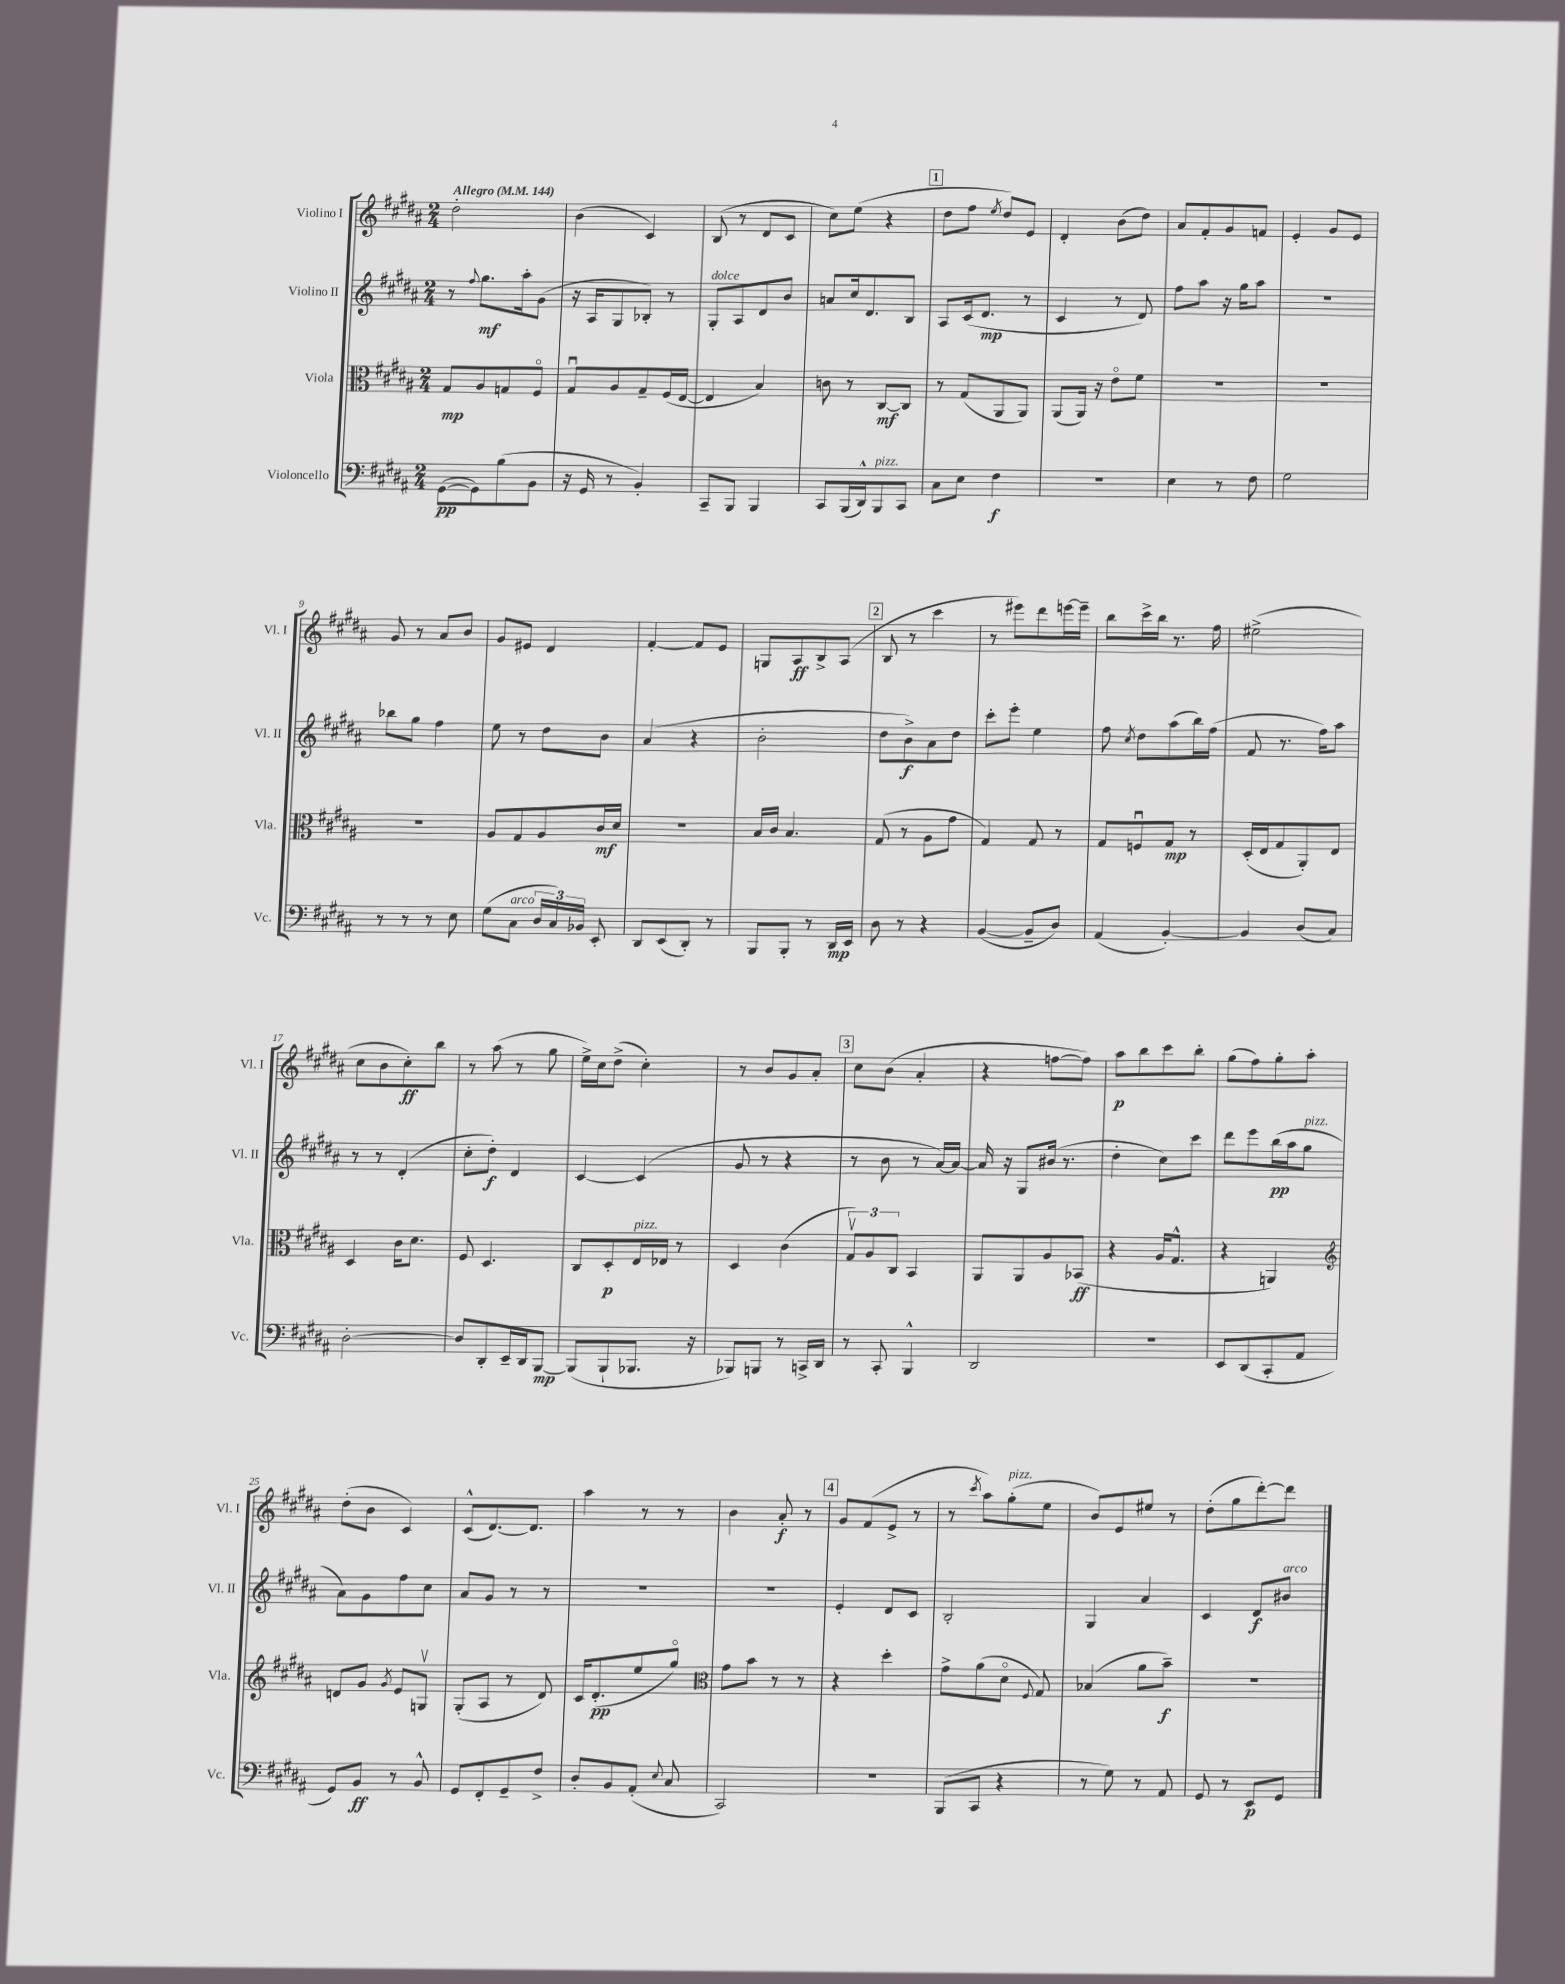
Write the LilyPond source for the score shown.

<<
\new StaffGroup <<
\new Staff = "s0" \with { instrumentName = "Violino I" shortInstrumentName = "Vl. I" } {
    \clef treble \key b \major \numericTimeSignature \time 2/4 \tempo "Allegro" 4 = 144
    \autoBeamOff dis''2-. |
    b'4( cis'4) |
    b8( r8 dis'8[ cis'8] |
    cis''8[) e''8]( r4 |
    \mark \markup { \box "1" } dis''8[ fis''8] \acciaccatura { e''8 } dis''8[) e'8] |
    dis'4-. b'8[( dis''8]) |
    ais'8[ fis'8-. gis'8 f'8] |
    e'4-. gis'8[ e'8] |
    gis'8 r8 ais'8[ b'8] |
    gis'8[ eis'8] dis'4 |
    fis'4~-. fis'8[ e'8] |
    g8[ ais8\ff b8-> ais8]( |
    \mark \markup { \box "2" } b8 r8 cis'''4 |
    r8 eis'''8[) dis'''8 e'''16~ e'''16]-- |
    b''8[ cis'''16-> b''16] r8. fis''16 |
    eis''2->( |
    cis''8[ b'8 cis''8-.\ff) b''8] |
    r8 ais''8( r8 gis''8 |
    e''16[->) cis''16 dis''8]->( cis''4-.) |
    r8 b'8[ gis'8 ais'8]-. |
    \mark \markup { \box "3" } cis''8[ b'8]( ais'4-. |
    r4 f''8[~ f''8]) |
    ais''8[\p b''8 cis'''8 b''8]-. |
    gis''8[( fis''8) gis''8-. ais''8]-. |
    dis''8[-.( b'8] cis'4) |
    cis'8[-^( dis'8.~) dis'8.] |
    ais''4 r8 r8 |
    b'4 ais'8-.\f r8 |
    \mark \markup { \box "4" } gis'8[ fis'8( e'8]-> r8 |
    r8 \acciaccatura { cis'''8 } ais''8[) gis''8-.^\markup { \italic "pizz." }( e''8] |
    b'8[) e'8 eis''8] r8 |
    dis''8[-.( gis''8 dis'''8~-.) dis'''8] \bar "|." |
}
\new Staff = "s1" \with { instrumentName = "Violino II" shortInstrumentName = "Vl. II" } {
    \clef treble \key b \major \numericTimeSignature \time 2/4
    \autoBeamOff r8 \appoggiatura { fis''8 } gis''8.[\mf ais''16-. gis'8]( |
    r16 ais16[ gis8 bes8]-.) r8 |
    gis8[-.^\markup { \italic "dolce" } ais8 dis'8 b'8] |
    a'8[ cis''16 dis'8. b8] |
    \mark \markup { \box "1" } ais8[ cis'16( dis'8.]\mp r8 |
    cis'4 r8 dis'8) |
    fis''8[ ais''8] r16 gis''16[ ais''8] |
    R2 |
    bes''8[ gis''8] fis''4 |
    e''8 r8 dis''8[ b'8] |
    ais'4( r4 |
    b'2-. |
    \mark \markup { \box "2" } dis''8[ b'8->\f) ais'8 dis''8] |
    cis'''8[-. e'''8]-. e''4 |
    fis''8 \acciaccatura { cis''8 } dis''8[ ais''8( b''16) fis''16]( |
    fis'8 r8. fis''16[) ais''8] |
    r8 r8 dis'4-.( |
    cis''8[-. dis''8]-.\f) dis'4 |
    cis'4~ cis'4( |
    gis'8 r8 r4 |
    \mark \markup { \box "3" } r8 b'8 r8 ais'16[~) ais'16]~ |
    ais'16 r16 gis8[ bis'16]( r8. |
    dis''4-. cis''8[) cis'''8] |
    dis'''8[ e'''8 b''16\pp( ais''16 gis''8]^\markup { \italic "pizz." } |
    ais'8[) gis'8 fis''8 cis''8] |
    ais'8[ gis'8] r8 r8 |
    R2 |
    R2 |
    \mark \markup { \box "4" } e'4-. dis'8[ cis'8] |
    b2-. |
    gis4 ais'4 |
    cis'4 dis'8[\f bis'8]^\markup { \italic "arco" } \bar "|." |
}
\new Staff = "s2" \with { instrumentName = "Viola" shortInstrumentName = "Vla." } {
    \clef alto \key b \major \numericTimeSignature \time 2/4
    \autoBeamOff gis8[\mp ais8 g8 fis8]\flageolet |
    gis8[\downbow ais8 gis8-- fis16( e16]~ |
    e4 b4) |
    c'8 r8 cis8[~\mf cis8] |
    \mark \markup { \box "1" } r8 gis8[( ais,8 ais,8]) |
    ais,8[( ais,16]) r16 e'8[\flageolet fis'8] |
    R2 |
    R2 |
    R2 |
    ais8[ gis8 ais8 cis'16\mf dis'16] |
    r2 |
    b16[ cis'16] b4. |
    \mark \markup { \box "2" } gis8( r8 ais8[ gis'8] |
    gis4) gis8 r8 |
    gis8[ f8\downbow gis8]\mp r8 |
    dis16[-.( e16 gis8 ais,8-.) e8] |
    dis4 cis'16[ dis'8.] |
    fis8 dis4. |
    cis8[ dis8-.\p e16^\markup { \italic "pizz." } ees16] r8 |
    dis4 cis'4( |
    \mark \markup { \box "3" } \tuplet 3/2 { gis8[\upbow) ais8 cis8] } b,4 |
    ais,8[ ais,8 ais8 bes,8]\ff( |
    r4 ais16[ gis8.]-^ |
    r4 a,4) |
    \clef treble d'8[ gis'8] \acciaccatura { gis'8 } e'8[ g8]\upbow |
    gis8[-.( ais8] r8 dis'8) |
    cis'16[ dis'8.-.\pp( e''8 gis''8]\flageolet) |
    \clef alto gis'8[ b'8] r8 r8 |
    \mark \markup { \box "4" } r4 dis''4-. |
    gis'8[-> ais'8( dis'8]\flageolet \appoggiatura { fis8 } gis8) |
    bes4( ais'8[ b'8]--\f) |
    R2 \bar "|." |
}
\new Staff = "s3" \with { instrumentName = "Violoncello" shortInstrumentName = "Vc." } {
    \clef bass \key b \major \numericTimeSignature \time 2/4
    \autoBeamOff gis,8[~\pp( gis,8) b8( b,8] |
    r16 gis,16 r8 b,4-.) |
    cis,8[-- b,,8] b,,4 |
    cis,8[ b,,16( dis,16-^) b,,8^\markup { \italic "pizz." } cis,8] |
    \mark \markup { \box "1" } cis8[ e8] fis4\f |
    R2 |
    e4 r8 fis8 |
    gis2 |
    r8 r8 r8 e8 |
    gis8[( cis8]^\markup { \italic "arco" } \tuplet 3/2 { dis16[ cis16) bes,16] } e,8-. |
    dis,8[ e,8( dis,8]-.) r8 |
    b,,8[ b,,8]-. r8 dis,16[\mp e,16] |
    \mark \markup { \box "2" } dis8 r8 r4 |
    b,4~( b,8[-- dis8]) |
    ais,4( b,4~-.) |
    b,4 dis8[( cis8]) |
    dis2~-. |
    dis8[ dis,8-. e,16-- dis,16 b,,8]~\mp |
    b,,8[( b,,8-! bes,,8.] r16 |
    bes,,8[) b,,8] r8 c,16[-> dis,16] |
    \mark \markup { \box "3" } r8 cis,8-. b,,4-^ |
    dis,2 |
    R2 |
    e,8[ dis,8( cis,8-. ais,8] |
    gis,8[) b,8]\ff r8 b,8-^ |
    gis,8[ fis,8-. gis,8-- fis8]-> |
    dis8[-. b,8 ais,8]-.( \appoggiatura { e8 } cis8 |
    cis,2) |
    \mark \markup { \box "4" } r2 |
    b,,8[( cis,8] r4 |
    r8 gis8) r8 ais,8 |
    gis,8 r8 e,8[\p gis,8] \bar "|." |
}
>>
>>
